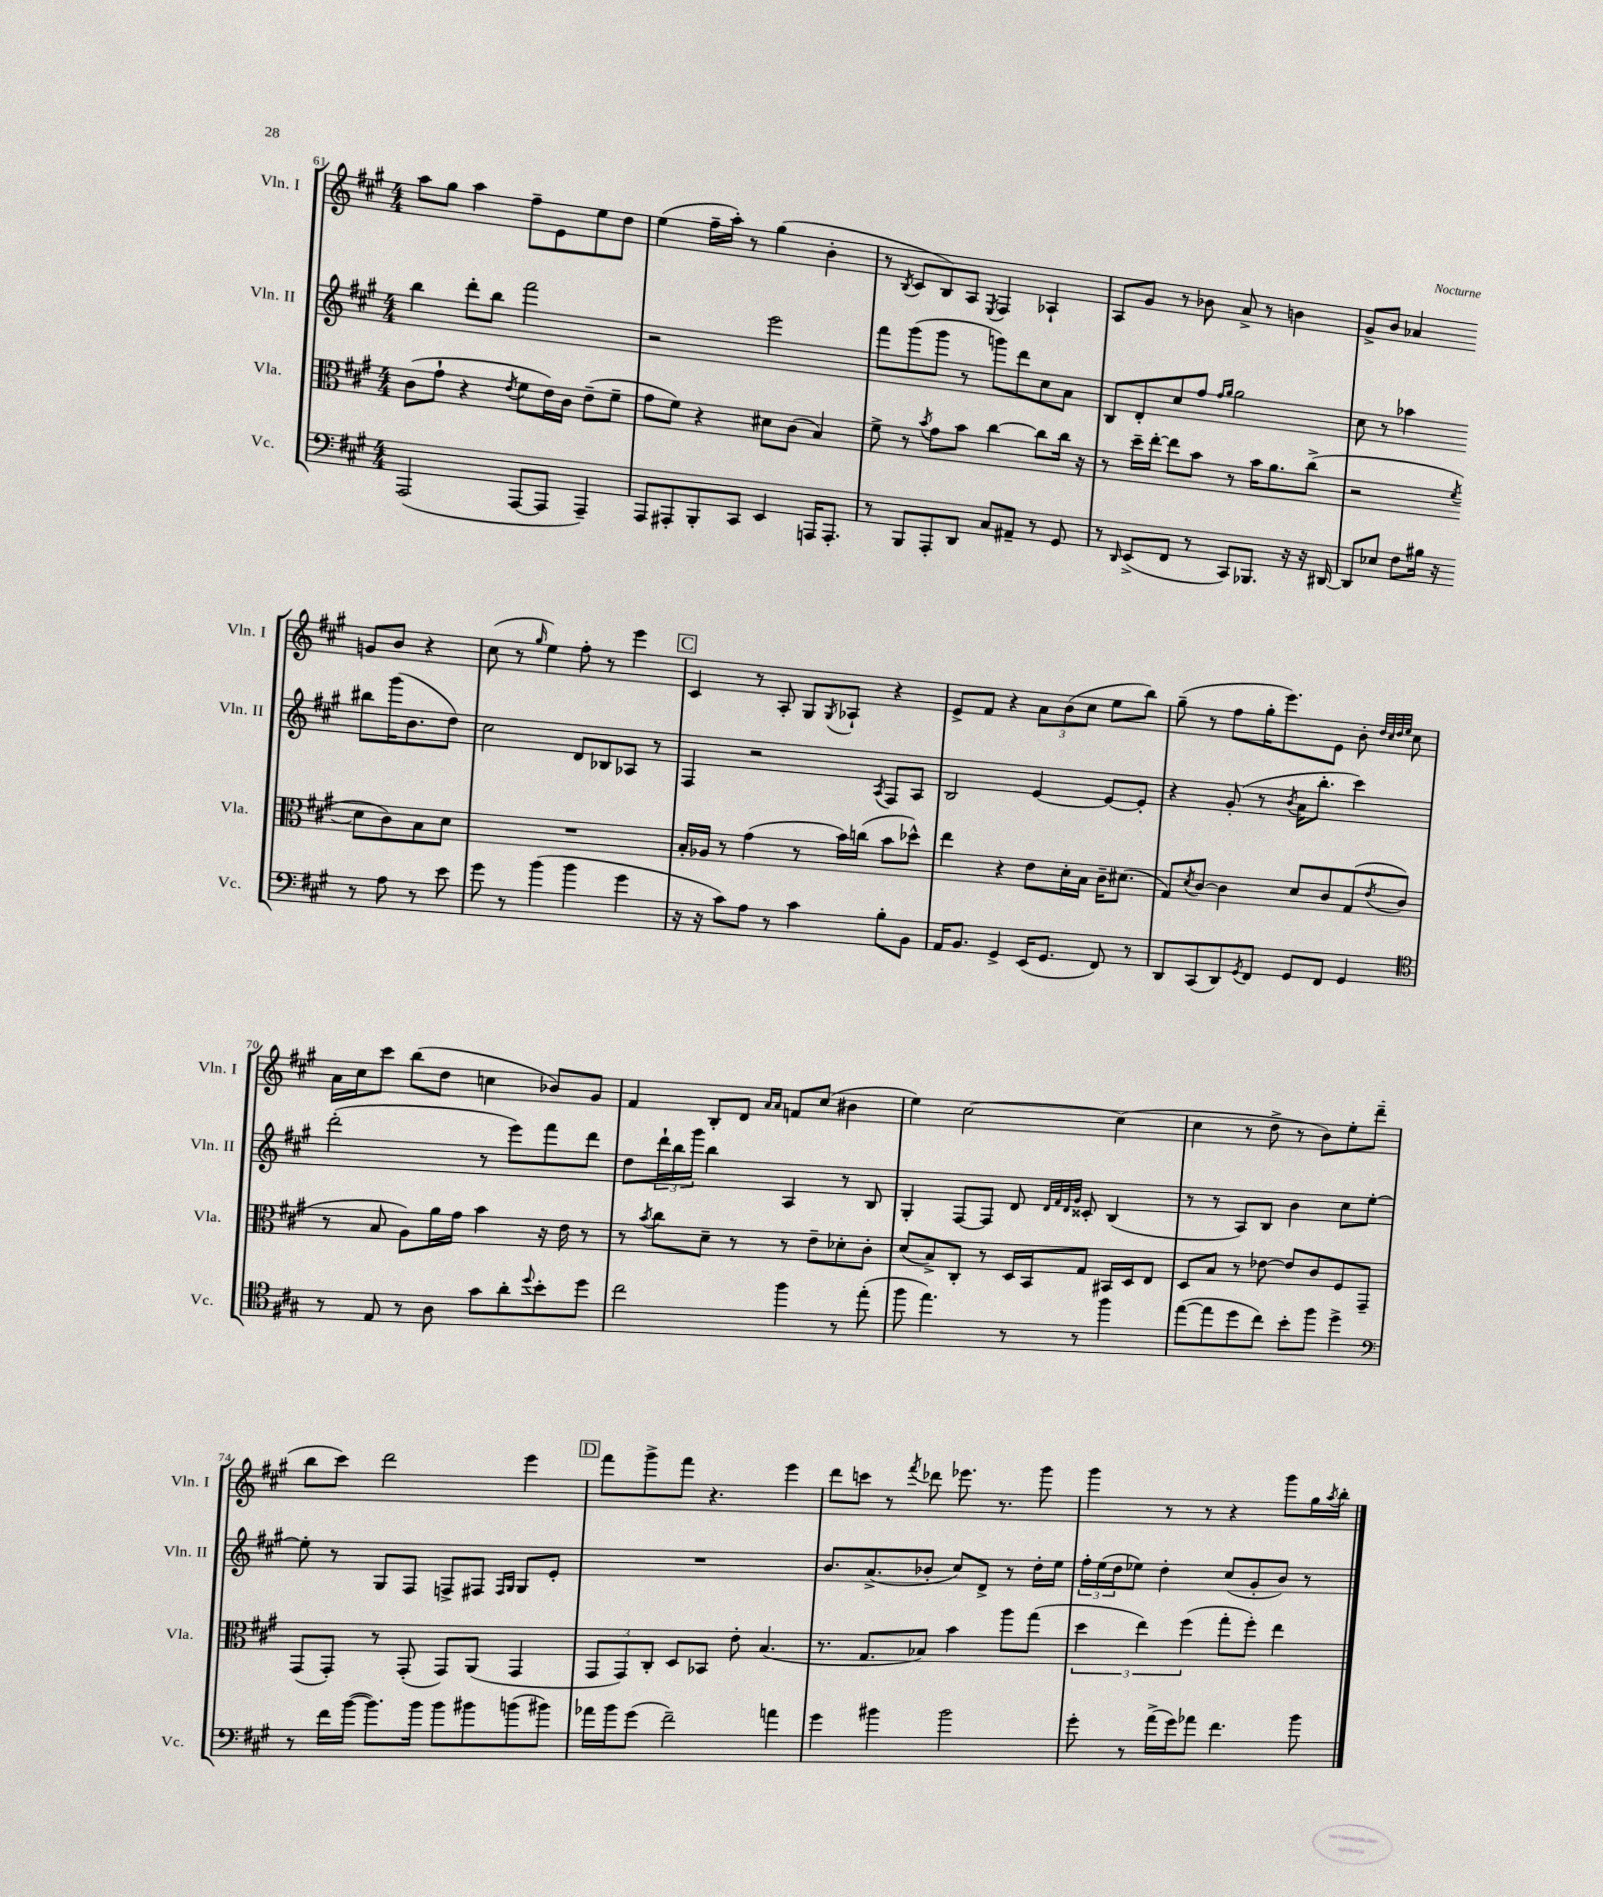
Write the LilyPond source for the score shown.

<<
\new StaffGroup <<
\new Staff = "s0" \with { instrumentName = "Vln. I" shortInstrumentName = "Vln. I" } {
    \clef treble \key a \major \numericTimeSignature \time 4/4
    a''8 gis''8 a''4 fis''8-- e'8 e''8 d''8 |
    e''4( fis''16-- a''16-.) r8 gis''4( b'4-. |
    r8 \acciaccatura { b8 } cis'8 b8) a8 \acciaccatura { e8 } fis4 aes4-! |
    a8 gis'8 r8 bes'8 a'8-> r8 b'4 |
    gis'8-> b'8 aes'4 g'8 b'8 r4 |
    cis''8( r8 \grace { gis''16 } e''4) fis''8-. r8 e'''4 |
    \mark \markup { \box "C" } cis'4 r8 a8-. gis8 \acciaccatura { gis8 } aes8-! r4 |
    e'8-> fis'8 r4 \tuplet 3/2 { a'8 b'8( cis''8 } e''8 b''8) |
    gis''8--( r8 fis''8 gis''16-. e'''8.) e'8 b'8-. \grace { d''32 cis''32 d''32 e''32 } cis''8 |
    a'16 cis''16 cis'''8 b''8( d''8 c''4 bes'8) gis'8 |
    fis'4 b8-. d'8 \grace { a'16 a'16 } f'8 cis''8( bis'4 |
    e''4) cis''2~ cis''4( |
    cis''4 r8 d''8-> r8 b'8) e''8-. d'''8--( |
    b''8 cis'''8) d'''2 e'''4 |
    \mark \markup { \box "D" } fis'''8 gis'''8-> fis'''8 r4. e'''4 |
    d'''8 c'''8 r8 \acciaccatura { fis'''8 } des'''8 ees'''8. r8. gis'''8 |
    gis'''4 r8 r8 r4 gis'''8 gis''16 \acciaccatura { a''8 } b''16-. \bar "|." |
}
\new Staff = "s1" \with { instrumentName = "Vln. II" shortInstrumentName = "Vln. II" } {
    \clef treble \key a \major \numericTimeSignature \time 4/4
    b''4 d'''8-. b''8 fis'''2 |
    r2 e'''2 |
    fis'''8 gis'''8( gis'''8 r8 g'''8) d'''8 cis''8 a'8 |
    b8 d'8-. cis''8 fis''8 \grace { fis''16 gis''16 } gis''2 |
    cis''8 r8 aes''4 bis''8 gis'''16( b'8. d''8) |
    cis''2 d'8 bes8 aes8 r8 |
    \mark \markup { \box "C" } fis4 r2 \acciaccatura { a8 } fis8 a8 |
    b2 e'4~ e'8~ e'8-. |
    r4 gis'8-.( r8 \acciaccatura { b'8 } a'16 b''8.-. cis'''4) |
    d'''2-.( r8 e'''8) fis'''8 d'''8 |
    d''8 \tuplet 3/2 { d'''16-! b''16 gis'''16 } b''4 a4 r8 b8 |
    gis4-. fis8~ fis8 d'8 \grace { d'32 fis'32 d'32 gis'32 } cisis'8-. b4( |
    r8 r8 a8) b8 b'4 cis''8 e''8~-. |
    e''8-. r8 gis8 fis8 f8-> fis8 \grace { fis16 gis16 } gis8 e'8-. |
    \mark \markup { \box "D" } R1 |
    b'8. a'8.->( bes'8-. cis''8) d'8-> r8 d''16-. e''16 |
    \tuplet 3/2 { fis''16-. e''16( d''16 } ees''8) d''4-. cis''8( gis'8-. b'8) r8 \bar "|." |
}
\new Staff = "s2" \with { instrumentName = "Vla." shortInstrumentName = "Vla." } {
    \clef alto \key a \major \numericTimeSignature \time 4/4
    cis'8( gis'8-! r4 \acciaccatura { e'8 } fis'8 e'16) cis'16 e'8--( fis'8-- |
    gis'8 fis'8) r4 dis'8 cis'8( b4) |
    fis'8-> r8 \acciaccatura { b'8 } gis'8 b'8 cis''4~ cis''8 cis''16 r16 |
    r8 d''16-- e''16~-. e''8 b'8 r8 b'16 a'8. cis''8->( |
    r2 \acciaccatura { fis'8 } d'8 cis'8) b8 d'8 |
    R1 |
    \mark \markup { \box "C" } b16-. aes16 r8 gis'4( r8 b'16) c''16( b'8 des''8-^) |
    e''4 r4 e'8 d'16-. b16 cis'16-- dis'8.( |
    gis8) \acciaccatura { d'8 } cis'8~ cis'4 d'8 cis'8 gis8( \acciaccatura { e'8 } cis'8 |
    r8 b8 a8) a'16 gis'16 b'4 r16 e'16 r8 |
    r8 \acciaccatura { b'8 } cis''8 d'8-- r8 r8 e'8-- des'8-. cis'8-. |
    d'8( b8->) cis8-. r8 d16 b,16 gis8 bis,16 d16 e8 |
    d8 b8 r8 ees'8~ ees'8 cis'8 fis8 gis,8-- |
    gis,8( gis,8-.) r8 gis,8-.( gis,8) a,8( gis,4 |
    \mark \markup { \box "D" } \tuplet 3/2 { gis,8 gis,8) cis8-. } d8 bes,8 e'8-. b4.( |
    r8. gis8. bes8) b'4 a''8 gis''8( |
    \tuplet 3/2 { d''4 e''4) fis''4( } gis''8-. fis''8-.) e''4 \bar "|." |
}
\new Staff = "s3" \with { instrumentName = "Vc." shortInstrumentName = "Vc." } {
    \clef bass \key a \major \numericTimeSignature \time 4/4
    a,,2( a,,8~ a,,8 a,,4--) |
    a,,8 ais,,8-. b,,8-. cis,8 e,4 a,,16 a,,8.-. |
    r8 b,,8 a,,8-. d,8 cis8 ais,8-- r8 gis,8 |
    r8 \grace { d,16 } e,8->( fis,8 r8 cis,8) bes,,8. r16 r16 dis,16~ |
    dis,8 ees8 fis8 bis16 r16 r8 a8 r8 e'8 |
    gis'8 r8 b'4( b'4 gis'4 |
    \mark \markup { \box "C" } r16 r16 cis'8) a8 r8 cis'4 b8-. b,8 |
    a,16 b,8. gis,4-> e,16( gis,8. fis,8) r8 |
    d,8 cis,8( d,8) \acciaccatura { gis,8 } fis,8 gis,8 fis,8 gis,4 |
    \clef tenor r8 e8 r8 a8 gis'8 a'8-. \appoggiatura { d''8 } b'8-. d''8 |
    cis''2 fis''4 r8 e''8-.( |
    fis''8 e''4.) r8 r8 fis''4 |
    e''8~( e''8 d''8 cis''8) b'8-. fis''8 d''4-> |
    \clef bass r8 fis'16 b'16~( b'8.) b'16 b'8 bis'8 b'8( bis'8) |
    \mark \markup { \box "D" } aes'16 b'16 gis'8( fis'2--) a'4 |
    gis'4 bis'4 bis'2 |
    gis'8-. r8 a'16->( gis'16) aes'8 fis'4. b'8 \bar "|." |
}
>>
>>
\layout { \context { \Score currentBarNumber = #61 } }
